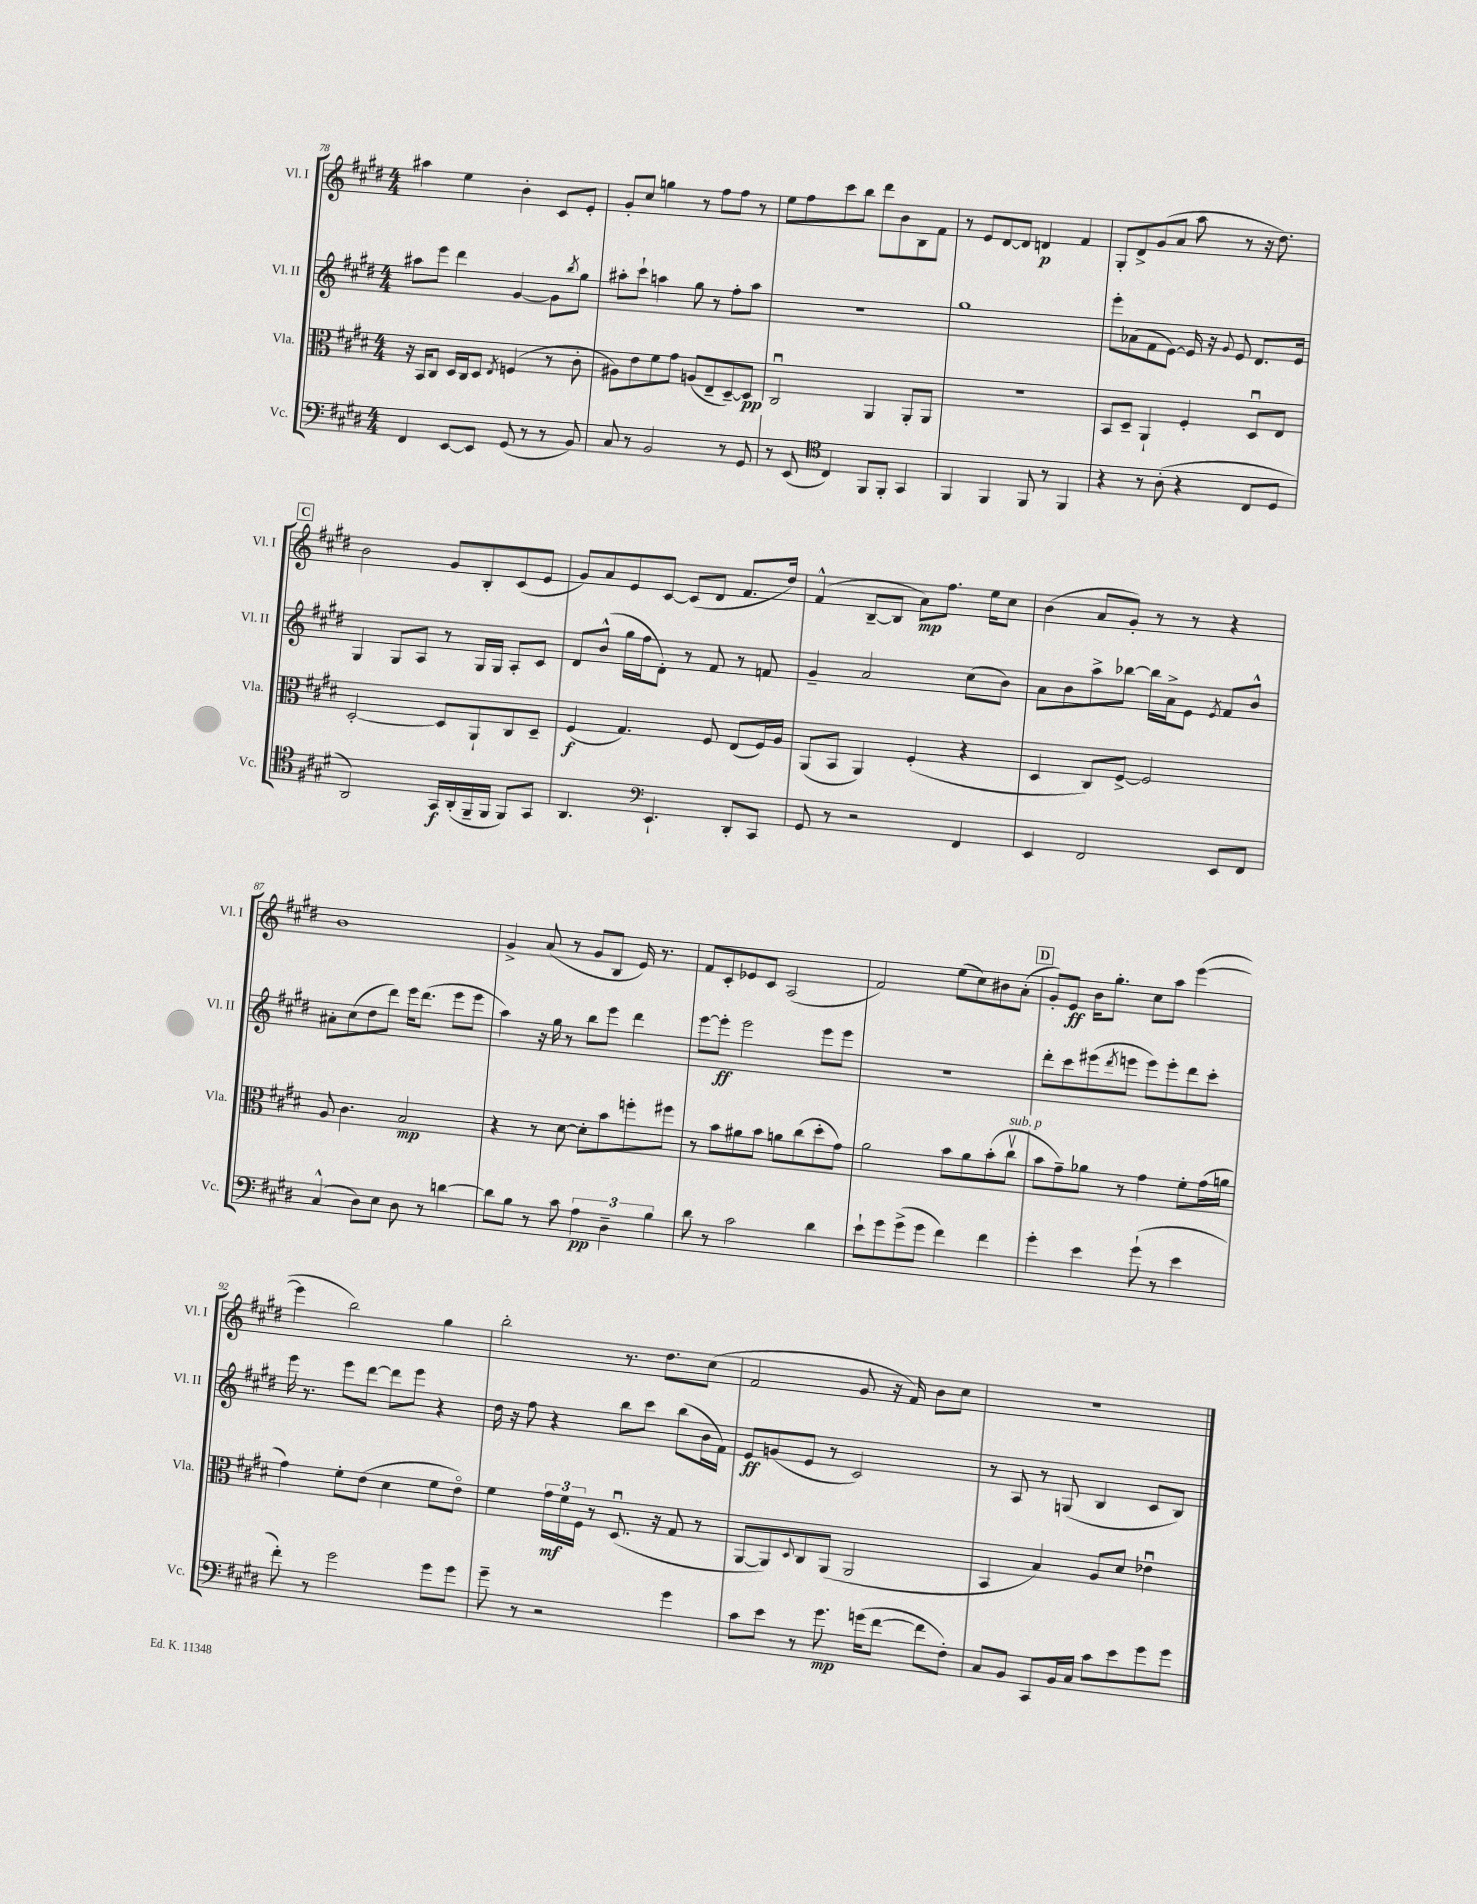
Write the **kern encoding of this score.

**kern	**kern	**kern	**kern
*staff4	*staff3	*staff2	*staff1
*clefF4	*clefC3	*clefG2	*clefG2
*k[f#c#g#d#]	*k[f#c#g#d#]	*k[f#c#g#d#]	*k[f#c#g#d#]
*M4/4	*M4/4	*M4/4	*M4/4
4FF#/	16r	8aa#\L	4aa#\
.	16BB/LK	.	.
.	8C#/J	8eee\J	.
[8EE/L	16D#/LL	4ddd#\	4ee\
.	16C#/J	.	.
8EE/]J	8D#/J	.	.
.	8qE/	.	.
(8GG#/	(4F/	[4g#/	4b'\
8r	.	.	.
8r	8r	8g#\]L	8c#/L
.	.	8qbb/	.
8BB/)	8c#'\	8gg#\J	8e'/J
=	=	=	=
8C#/	8A#\L)	8aa#'\L	8g#'/L
8r	8e\	8ccc#`\J	8cc#/J
2BB/	8f#\	4aa\	4gg\
.	8g#\J	.	.
.	(8A/L	8gg#\	8r
.	8E~/	8r	8ff#\L
8r	[8D#~/)	8ff#'\L	8ff#\J
8GG#/	8D#/]J	8aa\J	8r
=	=	=	=
8r	2C#u/	1r	8ee\L
(8EE/	.	.	8ff#\
*clefC4	*	*	*
4C#/)	.	.	8ccc#\
.	.	.	8bb\J
8FF#/L	4AA/	.	8ddd#\L
8FF#'/J	.	.	8b\
4GG#/	8AA'/L	.	8B\
.	8AA/J	.	8f#\J
=	=	=	=
4FF#/	1r	1gg#	8r
.	.	.	8e/L
4FF#/	.	.	[8d#/
.	.	.	8d#/]J
8FF#/	.	.	4d/
8r	.	.	.
4FF#/	.	.	4f#/
=	=	=	=
4r	8BB/L	8eee'\L	8G#'/L
.	8D#~/J	(8a-\	8d#^/
8r	4AA`/	8f#\	(8g#/
(8A'\	.	[8e\J)	8a/J
4r	4F#'/	16e/]	8aa\
.	.	16r	.
.	.	8qqg#/	.
.	.	8e/	8r
8C#/L	8D#u/L	8.d#/L	16r
.	.	.	8.dd#\)
8D#/J	8E/J	.	.
.	.	16e/Jk	.
=	=	=	=
2AA/)	[2D#'/	4G#/	2b\
.	.	8G#/L	.
.	.	8A/J	.
16GG#/LL	8D#/]L	8r	8g#/L
(16AA'/	.	.	.
16FF#~/	8AA`/	16G#/LL	8B'/
16FF#/JJ	.	16G#/JJ	.
8FF#/L)	8C#/	8A'/L	(8c#/
8GG#/J	8D#~/J	8c#/J	8e/J
=	=	=	=
4.AA/	(4F#/	8d#/L	8g#/L)
.	.	(8b^^/J	8a/
.	4.G#/)	16gg#\LL	8e/
.	.	16ff#\J	.
*clefF4	*	*	*
4.EE`/	.	8d#'\J)	[8c#/J
.	.	8r	(8c#/]L
.	8F#/	8f#/	8d#/J
8DD#'/L	(8E/L	8r	8.f#/L
8CC#/J	16F#/L)	8f/	.
.	16A/JJ	.	16dd#/Jk)
=	=	=	=
8GG#/	(8AA/L	4g#~/	(4f#^^/
8r	8BB/J	.	.
2r	4AA/)	2a/	[8B~/L
.	.	.	8B/]J
.	(4F#'/	.	8a\L)
.	.	.	8.ff#\J
4FF#/	4r	(8cc#\L	.
.	.	.	16ee\LK
.	.	8b\J)	8cc#\J
=	=	=	=
4EE/	4D#/	8a\L	(4b\
.	.	8b\	.
2FF#/	8C#/L)	8aa^\	8a/L
.	[8F#^/J	[8bb-\J	8g#'/J)
.	2F#/]	16bb-\]LL	8r
.	.	16a^\J	.
.	.	8e\J	8r
.	.	8qe/	.
8EE/L	.	8f#/L	4r
8FF#/J	.	8b^^/J	.
=	=	=	=
(4C#^^/	8A/	8a#'\L	1b
.	4.c#\	(8cc#\	.
8D#\L)	.	8dd#\	.
8E\J	.	8ddd#\J)	.
8D#\	2B/	16eee\LK	.
.	.	(8.ddd#\J	.
8r	.	.	.
[4d\	.	8eee\L	.
.	.	8eee\J	.
=	=	=	=
8d\]L	4r	4aa\)	4g#^/
8B\J	.	.	.
8r	8r	16r	(8a/
.	.	16gg#\	.
8c#\	[8d#\	8r	8r
6A\	8d#'\]L	8bb\L	8g#/L
.	8b\	8eee\J	8B/J
6D#~\	.	.	.
.	8ff'\	4ddd#\	16e/)
.	.	.	8.r
6B\	.	.	.
.	8ff#\J	.	.
=	=	=	=
8d#\	8r	[8eee\L	8f#/L
8r	8b\L	8eee'\]J	8c#'/
2c#\	8a#\	2eee\	8e-/
.	8b\J	.	8c#/J
.	8a\L	.	(2A/
.	(8cc#\	.	.
4d#\	8dd#'\	8eee\L	.
.	8g#\J)	8eee\J	.
=	=	=	=
8e`\L	2a\	1r	2f#/)
8g#\	.	.	.
(8g#^\	.	.	.
8g#\J	.	.	.
4f#\)	8b\L	.	(8ee\L
.	8a\	.	8cc#\)
4f#\	(8b'\	.	8b#\
.	8cc#v\J	.	(8a'\J
=	=	=	=
4g#'\	8b\L	8ddd#'\L	8g#'/L)
.	8g#~\)	8ccc#\	8e/J
4e\	8a-\J	(8eee#\	16b\LK
.	.	.	8.gg#'\J
.	.	8qddd#/	.
.	8r	8eee\J	.
(8g#`\	4g#\	8eee\L)	8cc#\L
8r	.	8eee'\	8aa\J
4e\	8f#'\L	8ddd#\	([4eee\
.	(16g#\L	8ccc#'\J	.
.	16a\JJ	.	.
=	=	=	=
8f#'\)	4g#\)	16eee\	4eee\]
.	.	8.r	.
8r	.	.	.
2g#\	8f#'\L	8eee\L	2bb\)
.	(8e\J	[8ddd#\J	.
.	4d#\	8ddd#\]L	.
.	.	8eee\J	.
8g#\L	8f#\L	4r	4gg#\
8g#\J	8eo\J)	.	.
=	=	=	=
8g#~\	4f#\	16dd#\	2bb'\
.	.	16r	.
8r	.	8ff#\	.
2r	24g#\LL	4r	.
.	24f#\	.	.
.	24F#\JJ	.	.
.	8r	.	.
.	(8.D#u/	8bb\L	8.r
.	.	8ccc#\J	.
.	16r	.	8.dd#\L
4g#\	8G#/	(8bb\L	.
.	8r	16b\L	(8cc#\J
.	.	16f#\JJ)	.
=	=	=	=
8c#\L	[8AA/L	8e/L	2f#/
8e\J	8AA/])	(8g/	.
.	8qqD#/	.	.
8r	8C#/	8e/J	.
8.g#\	(8AA/J	8r	.
.	2AA/	2c#/)	8g#/
(16g\LK	.	.	.
[8f#\J	.	.	16r
.	.	.	16f#/)
8f#\]L	.	.	8b\L
8F#'\J)	.	.	8cc#\J
=	=	=	=
8C#/L	4BB/	8r	1r
8BB/J	.	8A/	.
8CC#/L	4B/)	8r	.
16BB/L	.	(8G/	.
16C#/JJ	.	.	.
8c#\L	8A/L	4B/	.
8e\	8d#/J	.	.
8g#\	4e-u\	8c#/L	.
8g#\J	.	8B/J)	.
==	==	==	==
*-	*-	*-	*-
